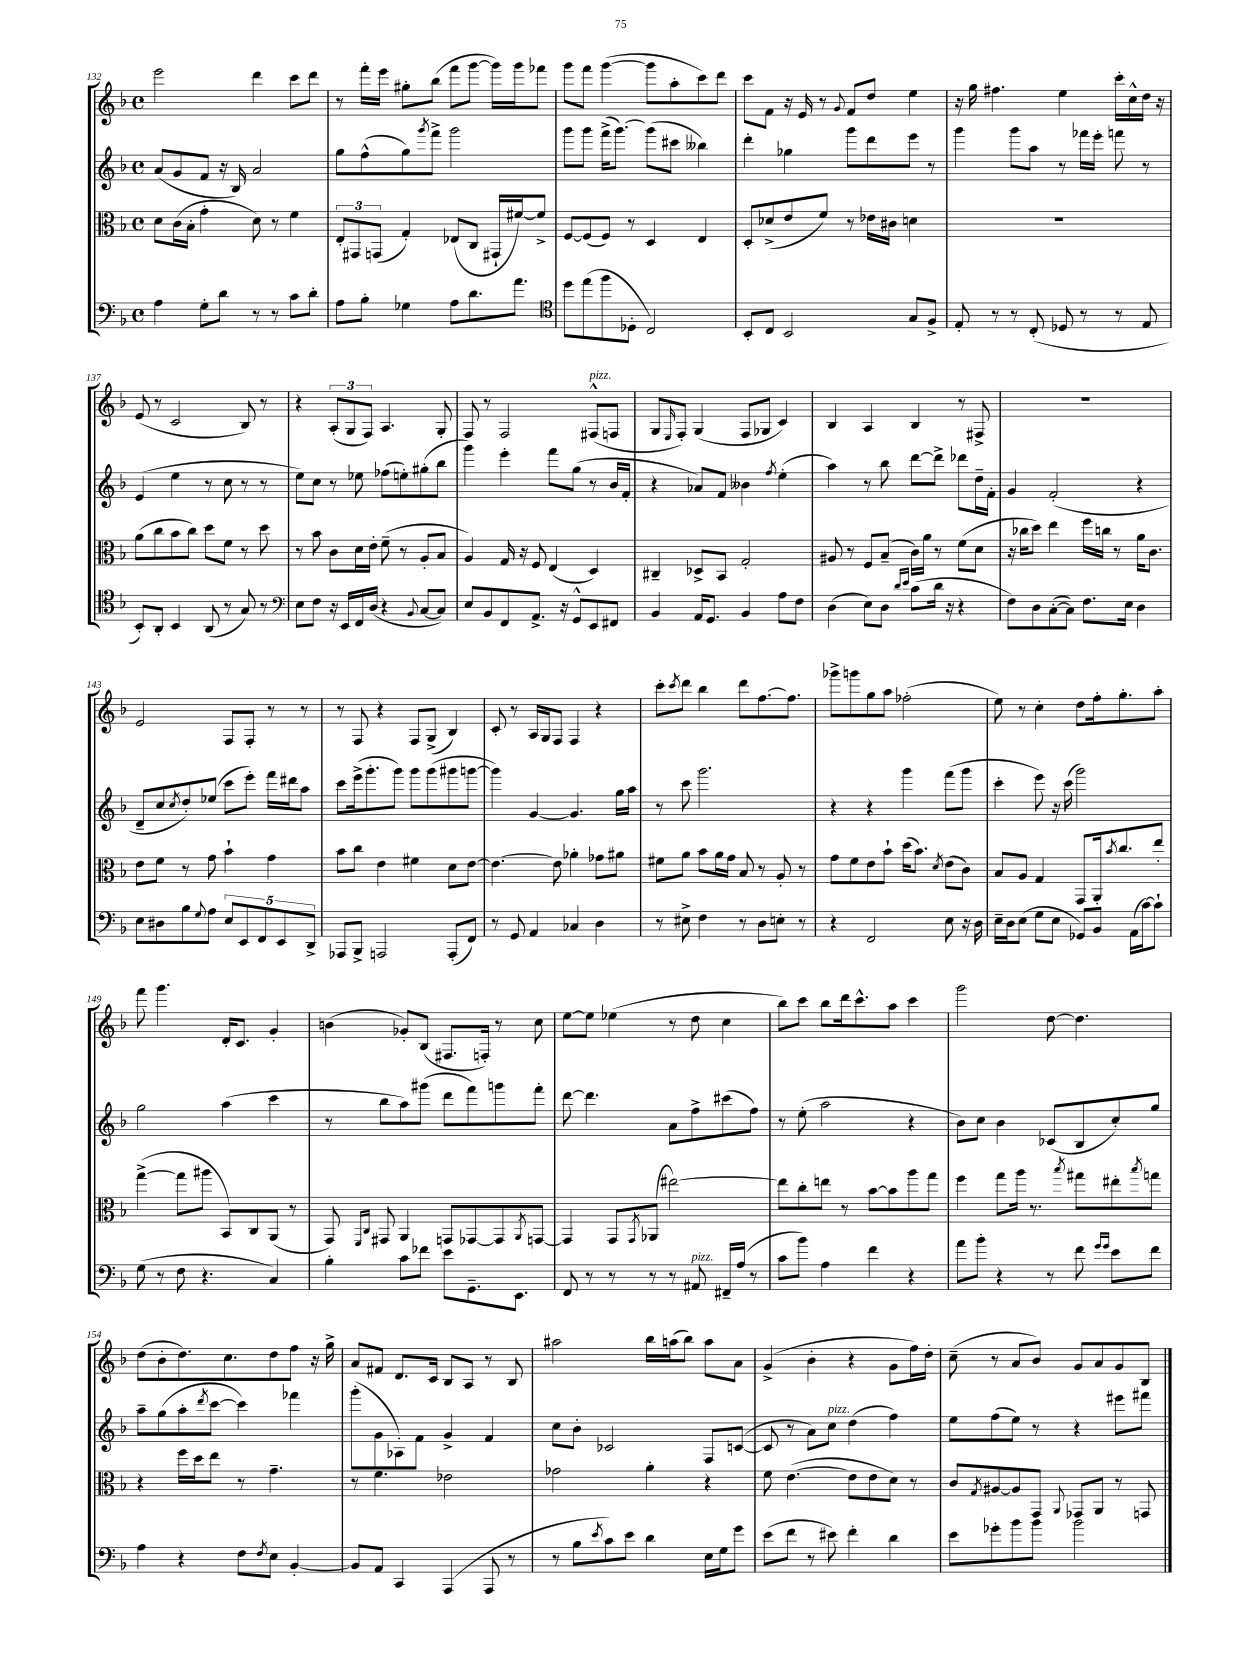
<<
\new StaffGroup <<
\new Staff = "s0" {
    \clef treble \key f \major \defaultTimeSignature \time 4/4
    e'''2 d'''4 c'''8 d'''8 |
    r8 f'''16-. e'''16 gis''8-. bes''8( f'''8 g'''8~ g'''16) g'''16 fes'''8 |
    g'''8 f'''8 g'''4~( g'''8 a''8-. c'''8) d'''8 |
    c'''8 f'8 r16 e'16 r8 \appoggiatura { g'8 } f'8 d''8 e''4 |
    r16 g''16 fis''4. e''4 c'''16-. c''16-^ d''16 r16 |
    e'8( r8 c'2 bes8) r8 |
    r4 \tuplet 3/2 { a8-.( g8 f8) } a4. g8-. |
    f8 r8 f2 fis8-^^\markup { \italic "pizz." }( f8 |
    g8 \grace { e16 } f8-.) g4( f8 ges8 c'4) |
    bes4 a4 bes4 r8 fis8-> |
    R1 |
    e'2 f8 f8-. r8 r8 |
    r8 f8 r4 f8 g8->( bes4) |
    c'8-. r8 a16 g16 f8 f4 r4 |
    c'''8-. \acciaccatura { c'''8 } d'''8 bes''4 d'''8 f''8.~ f''8. |
    ges'''8-> g'''8 g''8 a''8 fes''2-.( |
    e''8) r8 c''4-. d''8 f''16-. g''8.-. a''8-. |
    f'''8 g'''4. d'16-. c'8. g'4-. |
    b'4( ges'8-.) bes8( fis8. f16-.) r8 c''8 |
    e''8~ e''8 ees''4( r8 d''8 c''4 |
    bes''8) c'''8 bes''8 d'''16 c'''8.-^ a''8 c'''4 |
    g'''2 d''8~ d''4. |
    d''8( bes'8-. d''8.) c''8. d''8 f''8 r16 g''16-> |
    a'8 fis'8 d'8. c'16 bes8 a8 r8 bes8 |
    ais''2 bes''16 a''16( bes''8) a''8 a'8 |
    g'4->( bes'4-. r4 g'8 f''16) d''16-. |
    c''8--( r8 a'8 bes'8) g'8 a'8 g'8 bes8 \bar "|." |
}
\new Staff = "s1" {
    \clef treble \key f \major \defaultTimeSignature \time 4/4
    a'8( g'8 f'8 r16 bes16) a'2 |
    g''8 f''8-^( g''8) \acciaccatura { g'''8 } f'''8-> g'''2 |
    g'''8 g'''8 f'''16->( g'''8.~) g'''8( cis'''8 beses''4) |
    d'''4-. ges''4 g'''8 d'''8 e'''8 r8 |
    g'''4 g'''8 a''8 r8 fes'''16 e'''16-. f'''8 r8 |
    e'4( e''4 r8 c''8 r8 r8 |
    e''8) c''8 r8 ees''8 fes''8( e''8-.) gis''8-.( bes''8 |
    g'''4) e'''4-. f'''8 g''8( r8 bes'16 f'16-. |
    r4 aes'8) f'8 beses'4 \acciaccatura { f''8 } e''4-.( |
    a''4) r8 bes''8 d'''8~ d'''8-> des'''8 d''16-- f'16-. |
    g'4 f'2-.( r4 |
    d'8-- c''8 \acciaccatura { c''8 } d''8-.) ees''8( c'''8 e'''8-.) f'''16 dis'''16 a''8 |
    c'''8 e'''16->( g'''8.-. g'''8) g'''8 g'''8( gis'''8 g'''8~ |
    g'''4) g'4~ g'4. g''16 a''16 |
    r8 c'''8 g'''2. |
    r4 r4 g'''4 f'''8( g'''8 |
    c'''4-. e'''8) r16 c'''16( g'''2) |
    g''2 a''4( c'''4 |
    r8 bes''8 a''8) gis'''8( d'''8 f'''8) g'''8 f'''8-. |
    d'''8~ d'''4. a'8 f''8-> cis'''8( f''8) |
    r8 e''8-.( a''2 r4 |
    bes'8) c''8 bes'4 ces'8( bes8 c''8-.) g''8 |
    a''8-- g''8( a''8-. \acciaccatura { d'''8 } c'''8~ c'''4) fes'''4 |
    g'''8-.( g'8 aes8-.) f'8 g'4-> f'4 |
    c''8 bes'8-. ces'2 f8 c'8~( |
    c'8 r8 a'8) c''8^\markup { \italic "pizz." } d''4( f''4) |
    e''8 f''8( e''8) r8 r4 eis'''8 fis'''8 \bar "|." |
}
\new Staff = "s2" {
    \clef alto \key f \major \defaultTimeSignature \time 4/4
    d'8 c'16( bes16-. g'4-. d'8) r8 f'4 |
    \tuplet 3/2 { e8-. gis,8 g,8( } g4-.) ees8( c8 gis,16-! fis'16~) fis'8-> |
    f8~ f8( f8) r8 d4 e4 |
    d8-. des'8->( e'8 f'8) r8 ees'16 cis'16 d'4 |
    R1 |
    a'8( c''8 bes'8 c''8) d''8 f'8 r8 d''8 |
    r8 bes'8 c'8 d'16 e'16-. f'8--( r8 a8-. bes8 |
    a4) g16 r16 f8 e4( d4) |
    cis4-- des8-> bes,8 g2-. |
    ais8 r8 f8 bes8--( c'16) a'16 r8 f'8( d'8 |
    r16 ces''16 d''8) e''4 f''16 c''16 r8 a'16 c'8. |
    e'8 f'8 r8 g'8 bes'4-! g'4 |
    bes'8 c''8 e'4 fis'4 d'8 e'8~ |
    e'4.~ e'8 aes'4-. ges'8 ais'8 |
    fis'8 a'8 bes'8 a'16 g'16 bes8 r8 a8-. r8 |
    g'8 f'8 e'8 bes'8-! d''16( bes'8.) \acciaccatura { d'8 } e'8( c'8) |
    bes8 a8 g4 g,8 a,16-. \acciaccatura { bes'8 } c''8. e''8-. |
    g''4~->( g''8 ais''8 bes,8) c8 a,8( r8 |
    g,8) \grace { f,16 c16 } gis,8 a,4 g,8 ges,8~ ges,8 \acciaccatura { a,8 } g,8~ |
    g,4 g,8 \acciaccatura { g,8 } aes,8( eis''2~) |
    eis''8 c''8-. e''8 r8 bes'8~ bes'8 a''8 g''8 |
    f''4 g''8 a''16 r8. \acciaccatura { bes''8 } gis''8 eis''8-. \acciaccatura { bes''8 } g''8 |
    r4 f''16 d''16 e''8 r8 g'4.-- |
    r8 f'4. ees'2 |
    ges'2 a'4-. r4 |
    f'8 e'4.~( e'8 e'8 d'8) r8 |
    c'8 \acciaccatura { g8 } ais8~ ais8 g,8 \appoggiatura { a,8 } ges,8 a,8 r8 g,8 \bar "|." |
}
\new Staff = "s3" {
    \clef bass \key f \major \defaultTimeSignature \time 4/4
    a4 g8-. d'8 r8 r8 c'8 d'8-. |
    a8 bes8-. ges4 a8 d'8. a'8. |
    \clef tenor d''8 e''8( f''8 des8-. c2) |
    bes,8-. c8 bes,2 g8 f8-> |
    e8-. r8 r8 c8-.( des8 r8 r8 e8 |
    bes,8-.) a,8-. bes,4 a,8( r8 g8) r8 |
    \clef bass e8 f8 r16 e,16 f,16 d16( r4 \appoggiatura { bes,8 } c8~ c8) |
    e8 bes,8 f,8 a,8.-> r16 g,8-^ e,8 fis,8 |
    bes,4 a,16 g,8. bes,4 a8 f8 |
    d4( e8) d8 \grace { d'16 e'16 } c'8( d'16 r16 r4 |
    f8) d8 c8~-.( c8) f8. e16 d4 |
    e8 dis8 bes8 \appoggiatura { g8 } a8 \tuplet 5/4 { e8 e,8 f,8 e,8 d,8-> } |
    aes,,8 bes,,8-> a,,2 a,,8-.( f,8) |
    r8 g,8 a,4 ces4 d4 |
    r8 eis8-> f4 r8 d8 e8-. r8 |
    r4 f,2 e8 r16 d16 |
    e16-- d16 e8( g8 e8 ges,8) bes,8 a,16( c'16~) c'8-! |
    g8( r8 f8 r4. c4) |
    bes4-. c'8 fes'8 e'8 g,8.-- e,8. |
    f,8 r8 r8 r8 r8 ais,8^\markup { \italic "pizz." } fis,16-- a16( r8 |
    c'8 bes'8) a4 f'4 r4 |
    a'8 bes'8-. r4 r8 f'8 \grace { g'16 g'16 } e'8 f'8 |
    a4 r4 f8 \acciaccatura { f8 } e8 bes,4~-. |
    bes,8 a,8 c,4 a,,4( a,,8 r8 |
    r8 bes8 \acciaccatura { e'8 } c'8) e'8 d'4 e16 g16 g'8 |
    e'8( f'8 r8 eis'8) f'4-. d'4 |
    e'8 ges'8-. bes'8 bes'8 bes'2 \bar "|." |
}
>>
>>
\layout { \context { \Score currentBarNumber = #132 } }
